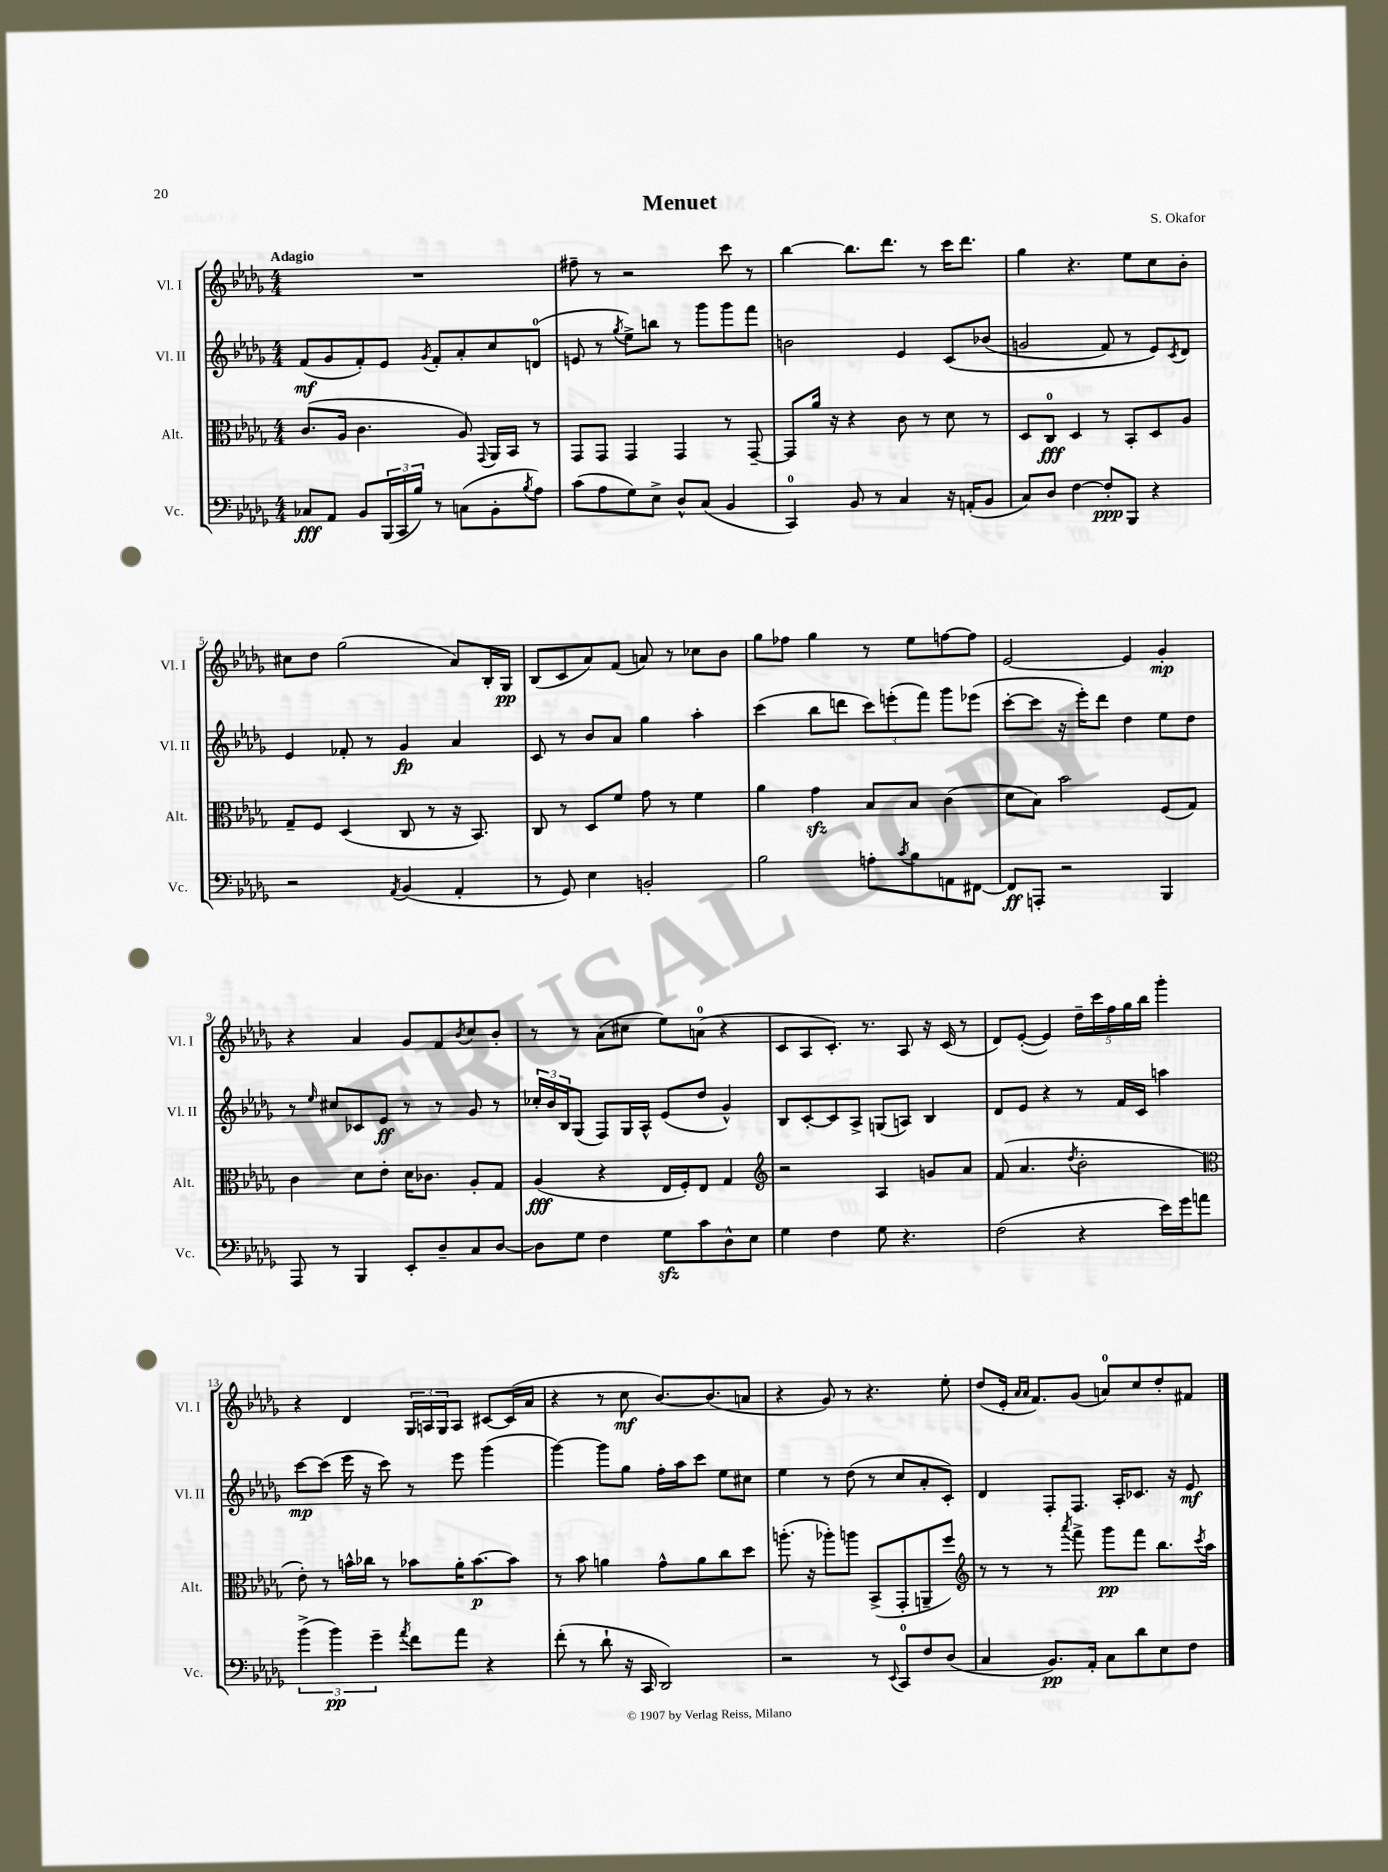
\header { title = "Menuet" composer = "S. Okafor" }
<<
\new StaffGroup <<
\new Staff = "s0" \with { instrumentName = "Vl. I" shortInstrumentName = "Vl. I" } {
    \clef treble \key des \major \numericTimeSignature \time 4/4 \tempo "Adagio"
    R1 |
    fis''8-- r8 r2 c'''8 r8 |
    bes''4~ bes''8. des'''8. r8 c'''16 des'''8. |
    ges''4 r4. ees''8 c''8 bes'8-. |
    cis''8 des''8 ges''2( aes'8) bes16-. ges16\pp |
    bes8( c'8 aes'8) f'8( a'8) r8 ces''8 bes'8 |
    ges''8 fes''8 ges''4 r8 ees''8 f''8~ f''8 |
    ees'2~ ees'4 ges'4-.\mp |
    r4 aes'4 ges'8 f'8 \acciaccatura { bes'8 } c''8 bes'8-. |
    r8 r8 aes'8( cis''8 ees''8) a'8-0( r4 |
    c'8 aes8 c'8.-.) r8. aes8 r16 c'16( r8 |
    des'8) ees'8~-.( ees'4) \tuplet 5/4 { des''16-- c'''16 f''16 ges''16 bes''16 } ges'''4-. |
    r4 des'4 \tuplet 3/2 { ges16 a16 ges16 } a8 cis'8~ cis'16( aes'16 |
    r4 r8 c''8\mf bes'8.~) bes'8.( a'8 |
    r4 ges'8) r8 r4. ees''8-. |
    des''8( ees'16-. \grace { aes'16 aes'16 } f'8.) ges'8( a'8-0) c''8 des''8-. fis'8 \bar "|." |
}
\new Staff = "s1" \with { instrumentName = "Vl. II" shortInstrumentName = "Vl. II" } {
    \clef treble \key des \major \numericTimeSignature \time 4/4
    f'8\mf( ges'8 f'8-.) ees'8 \acciaccatura { ges'8 } f'8-. aes'8-. c''8 d'8-0( |
    e'8 r8 \acciaccatura { ges''8 } ees''8->) b''8 r8 ges'''8 ges'''8 f'''8 |
    b'2 ees'4 c'8\( bes'8( |
    g'2 f'8) r8 ees'8\) \acciaccatura { c'8 } des'8 |
    ees'4 fes'8-. r8 ges'4\fp aes'4 |
    c'8 r8 bes'8 aes'8 ges''4 aes''4-. |
    c'''4( bes''8 d'''8 \tuplet 3/2 { c'''8) e'''8-.( f'''8) } ges'''8 ees'''8( |
    c'''8~-. c'''8 r16 ees'''16-.) des'''8 des''4 ees''8 des''8 |
    r8 \grace { ees''16 } cis''8 ces'8 ees'8\ff r8 r8 ges'8 r8 |
    \tuplet 3/2 { ces''16-. bes'16 bes16 } ges8( f8) ges16 aes16-^ ees'8( des''8 ges'4-^) |
    bes8 c'8~-. c'8 aes8-> g8( a8) bes4 |
    des'8 ees'8 r4 r8 f'16 c'16 a''4 |
    c'''8~\mp c'''8( ees'''16 r16 c'''8) r8 ees'''8 ges'''4( |
    ges'''4~) ges'''8 ges''8 f''16-. aes''16 c'''8 ees''8 cis''8 |
    ees''4 r8 des''8( r8 c''8 aes'8-. c'8-.) |
    des'4 f8-. f8. aes16-. ces'8. r16 ees'8\mf \bar "|." |
}
\new Staff = "s2" \with { instrumentName = "Alt." shortInstrumentName = "Alt." } {
    \clef alto \key des \major \numericTimeSignature \time 4/4
    c'8.( aes16 c'4. aes8) \appoggiatura { ges,8 } aes,16 bes,16 r8 |
    ges,8 ges,8 ges,4 ges,4 r8 ges,8~-- |
    ges,8 aes'16 r16 r4 c'8 r8 des'8 r8 |
    des8 c8-0\fff des4 r8 bes,8-. des8 aes8 |
    ges8-- f8 des4( c8 r8 r16 bes,8.) |
    c8 r8 des8 f'8 ges'8 r8 f'4 |
    aes'4 ges'4\sfz bes8 bes8 c'4( |
    des'8 bes8) bes'2 f8( ges8) |
    c'4 des'8 ees'8-. des'16 ces'8. aes8-. ges8 |
    aes4\fff( r4 ees16 f16-.) ees8 ges4 |
    \clef treble r2 aes4 g'8 aes'8 |
    f'8( aes'4. \acciaccatura { des''8 } bes'2-. |
    \clef alto ees'8-.) r8 b'16-^ ces''16 r8 bes'8 aes'16-. bes'8.~\p bes'8 |
    r8 bes'8 a'4 ges'8-^ a'8 c''8 des''8 |
    a''8.-.( r16 aes''8-.) a''8 bes,8->( ges,8-. a,8-- f''8) |
    \clef treble r8 r8 r8 \acciaccatura { aes'''8 } f'''8-> ges'''8\pp f'''8 bes''8. \acciaccatura { c'''8 } aes''16 \bar "|." |
}
\new Staff = "s3" \with { instrumentName = "Vc." shortInstrumentName = "Vc." } {
    \clef bass \key des \major \numericTimeSignature \time 4/4
    ces8\fff aes,8 bes,8 \tuplet 3/2 { bes,,16( c,16 bes16) } r8 c8( bes,8-. \acciaccatura { bes8 } aes8) |
    c'8( aes8 ges8) ees8-> des8-^ c8( bes,4 |
    c,4-0) bes,8 r8 c4 r16 a,16-.( bes,8 |
    c8) des8 f4~ f8-.\ppp bes,,8 r4 |
    r2 \acciaccatura { aes,8 } bes,4( aes,4-. |
    r8 ges,8) ees4 b,2-. |
    bes2 a8-. \acciaccatura { c'8 } bes8 a,8 fis,8~ |
    fis,8\ff a,,8-. r2 bes,,4 |
    aes,,8 r8 bes,,4 ees,8-. des8-- c8 des8~ |
    des8 ges8 f4 ges8\sfz c'8 des8-^ ees8 |
    ges4 f4 ges8 r4. |
    f2( r4 ees'16) ges'16 a'8 |
    \tuplet 3/2 { bes'4->( bes'4\pp) ges'4-- } \acciaccatura { aes'8 } f'8 aes'8 r4 |
    f'8-.( r8 des'8-! r16 c,16 des,2) |
    r2 r8 \appoggiatura { ees,8 } c,8-0 f8 des8( |
    c4 bes,8.\pp) aes,16-. c8 des'8 ees8 f8 \bar "|." |
}
>>
>>
